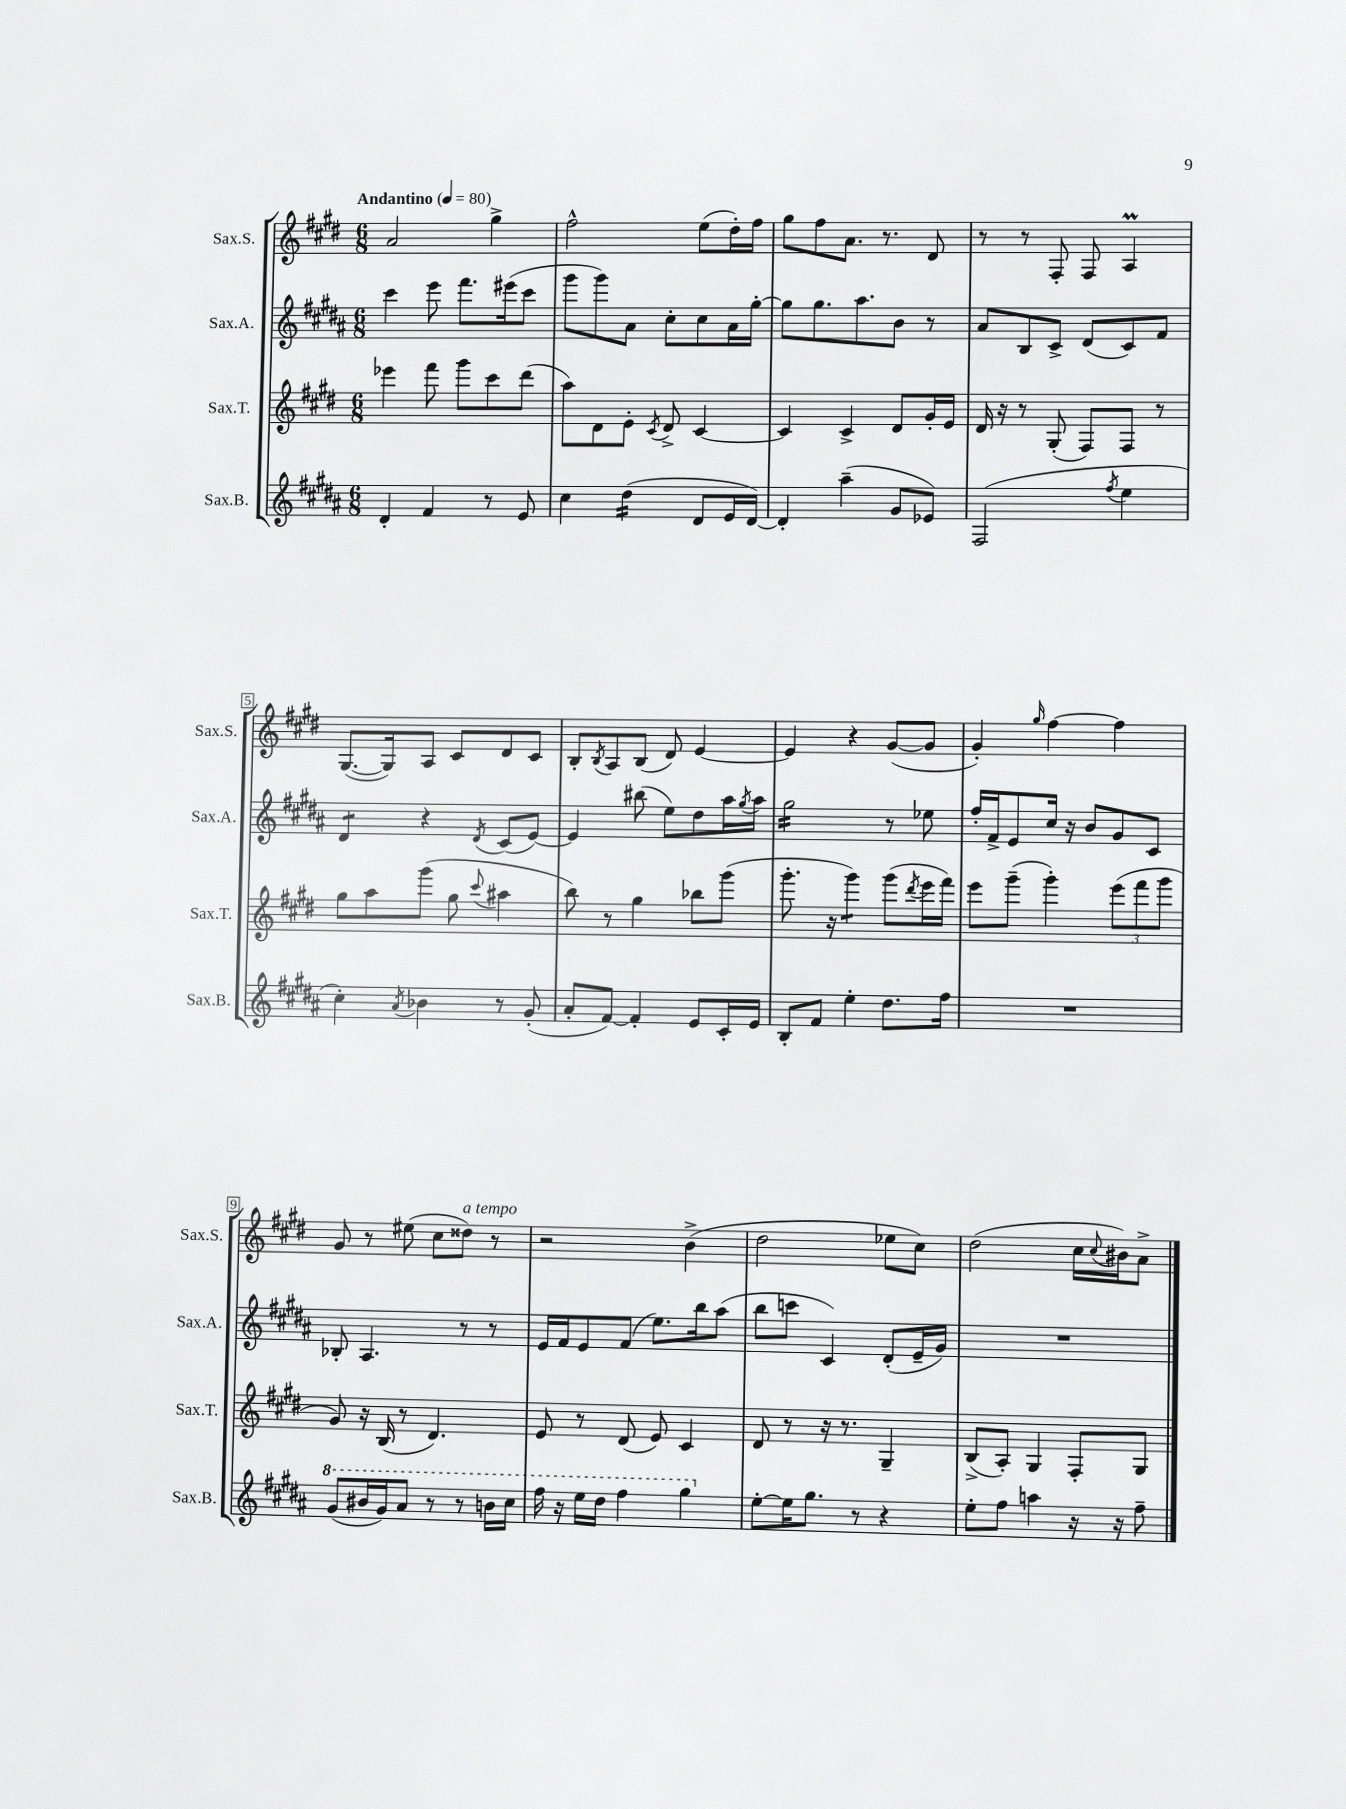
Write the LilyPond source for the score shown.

<<
\new StaffGroup <<
\new Staff = "s0" \with { instrumentName = "Sax.S." shortInstrumentName = "Sax.S." } {
    \clef treble \key e \major \numericTimeSignature \time 6/8 \tempo "Andantino" 4 = 80
    a'2 gis''4-> |
    fis''2-^ e''8( dis''16-.) fis''16 |
    gis''8 fis''8 a'8. r8. dis'8 |
    r8 r8 fis8-. fis8 a4\prall |
    gis8.~( gis16) a8 cis'8 dis'8 cis'8 |
    b8-. \acciaccatura { b8 } a8 b8( dis'8) e'4~ |
    e'4 r4 gis'8~( gis'8 |
    gis'4-.) \grace { gis''16 } fis''4~ fis''4 |
    gis'8 r8 eis''8( cis''8 disis''8^\markup { \italic "a tempo" }) r8 |
    r2 b'4->( |
    dis''2 ees''8 cis''8) |
    dis''2( cis''16 \appoggiatura { cis''8 } bis'16) a'8-> \bar "|." |
}
\new Staff = "s1" \with { instrumentName = "Sax.A." shortInstrumentName = "Sax.A." } {
    \clef treble \key b \major \numericTimeSignature \time 6/8
    cis'''4 e'''8 fis'''8. eis'''16( cis'''8 |
    gis'''8 gis'''8) ais'8 cis''8-. cis''8 ais'16 gis''16~-. |
    gis''8 gis''8. ais''8. b'8 r8 |
    ais'8 b8 cis'8-> dis'8( cis'8) fis'8 |
    dis'4:8 r4 \acciaccatura { dis'8 } cis'8( e'8~) |
    e'4 bis''8( e''8) dis''8 ais''16 \acciaccatura { gis''8 } ais''16 |
    gis''2:16 r8 ees''8 |
    fis''16-. fis'16-> e'8 cis''16 r16 b'8 gis'8 cis'8 |
    bes8-. ais4. r8 r8 |
    e'16 fis'16 e'8 fis'8( e''8.) b''16 ais''8( |
    b''8 c'''8 cis'4) dis'8-.( e'16-- gis'16) |
    R2. \bar "|." |
}
\new Staff = "s2" \with { instrumentName = "Sax.T." shortInstrumentName = "Sax.T." } {
    \clef treble \key e \major \numericTimeSignature \time 6/8
    ees'''4 fis'''8 gis'''8 cis'''8 dis'''8( |
    a''8) dis'8 e'8-. \acciaccatura { cis'8 } dis'8-> cis'4~ |
    cis'4 cis'4-> dis'8 gis'16-. e'16 |
    dis'16 r16 r8 gis8-.( fis8) fis8 r8 |
    gis''8 a''8 gis'''8( gis''8 \appoggiatura { cis'''8 } ais''4 |
    b''8) r8 gis''4 bes''8 gis'''8( |
    gis'''8.-. r16 gis'''4:8) gis'''8( \acciaccatura { dis'''8 } e'''16 fis'''16) |
    e'''8 gis'''8--( gis'''4-.) \tuplet 3/2 { e'''8( fis'''8 gis'''8 } |
    gis'8) r16 b16( r8 dis'4.) |
    e'8 r8 dis'8( e'8) cis'4 |
    dis'8 r8 r16 r8. gis4-- |
    b8->( a8-.) gis4 fis8-. gis8 \bar "|." |
}
\new Staff = "s3" \with { instrumentName = "Sax.B." shortInstrumentName = "Sax.B." } {
    \clef treble \key b \major \numericTimeSignature \time 6/8
    dis'4-. fis'4 r8 e'8 |
    cis''4 dis''4:16( dis'8 e'16 dis'16~) |
    dis'4-. ais''4--( gis'8 ees'8) |
    fis2( \acciaccatura { fis''8 } e''4 |
    cis''4-.) \acciaccatura { ais'8 } bes'4 r8 gis'8-.( |
    ais'8-. fis'8~) fis'4-. e'8 cis'16-. e'16 |
    b8-. fis'8 e''4-. dis''8. fis''16 |
    R2. |
    \ottava #1 gis''8( bis''16 gis''16) ais''8 r8 r8 b''16 cis'''16 |
    fis'''16 r16 e'''16 dis'''16 fis'''4 gis'''4 \ottava #0 |
    e''8~-. e''16 gis''8. r8 r4 |
    e''8-. fis''8 a''4 r16 r16 fis''8-- \bar "|." |
}
>>
>>
\layout { \context { \Score \override BarNumber.stencil = #(make-stencil-boxer 0.1 0.3 ly:text-interface::print) } }
